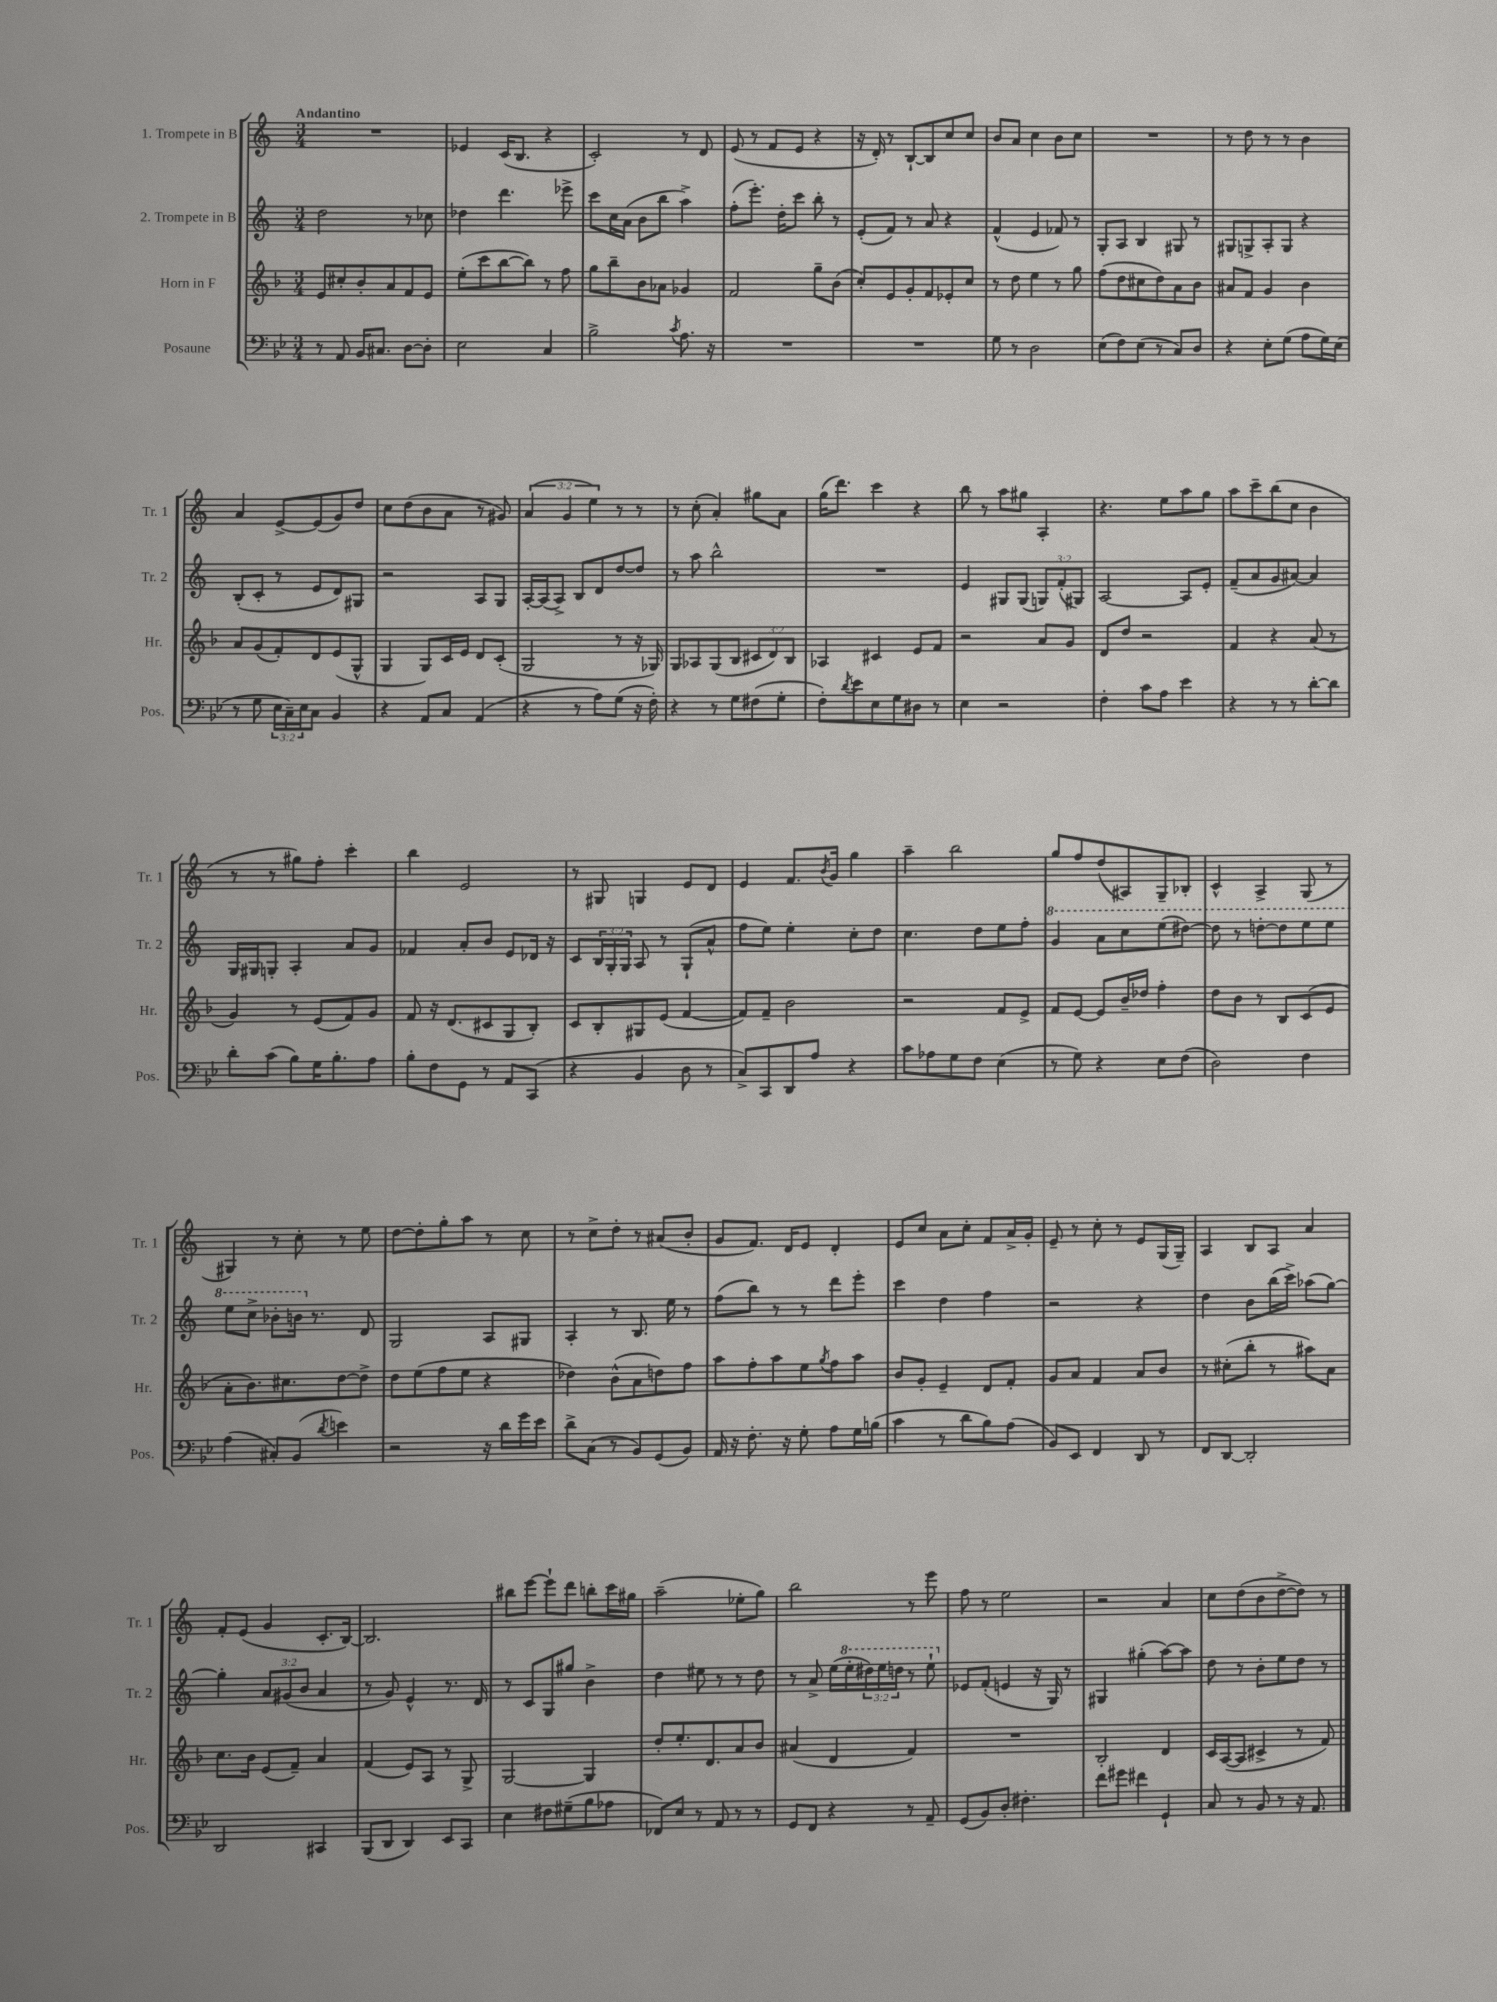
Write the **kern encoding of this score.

**kern	**kern	**kern	**kern
*part4	*part3	*part2	*part1
*staff4	*staff3	*staff2	*staff1
*I"Posaune	*I"Horn in F	*I"2. Trompete in B	*I"1. Trompete in B
*I'Pos.	*I'Hr.	*I'Tr. 2	*I'Tr. 1
*clefF4	*clefG2	*clefG2	*clefG2
*k[b-e-]	*k[b-]	*k[]	*k[]
*M3/4	*M3/4	*M3/4	*M3/4
=1	=1	=1	=1
!	!	!	!LO:TX:a:B:t=Andantino
8r	8e/L	2dd\	2.r
8AA/	8cc#X'/	.	.
16BB-/KL	8b-'/	.	.
8.C#X/J	.	.	.
.	8a/	.	.
[8D\L	8f/	8r	.
8D'\J]	8e/J	8cc-X\	.
=2	=2	=2	=2
2E-\	(8ee'\L	4dd-X\	4e-X/
.	8ccc\	.	.
.	[8bb-\	4.ddd\	(16c/KL
.	.	.	8.B/J
.	8bb-\J])	.	.
4C/	8r	.	4r
.	8ff\	8eee-X^\	.
=3	=3	=3	=3
2B-^\	8gg\L	8ccc\L	2c'/)
.	8bb-~\	16cc\L	.
.	.	(16a\JJ	.
.	8b-\	8b\L	.
.	8a-X\J	8bb\J	.
8qc/	.	.	.
8.A\	4g-X/	4aa^\)	8r
.	.	.	8d/
16r	.	.	.
=4	=4	=4	=4
2.r	2f/	(8ff'\L	(8e/
.	.	8.eee'\J)	8r
.	.	.	8f/L
.	.	16dd'\KL	.
.	.	8ccc\J	8e/J
.	8gg~\L	8bb'\	4r
.	(8b-\J	8r	.
=5	=5	=5	=5
2.r	8cc'/L)	(8e'/L	16r
.	.	.	16d'/)
.	8e/	8f/J)	8r
.	8g'/	8r	[8B`/L
.	8f/	8a/	8B/]
.	8e-X'/	4r	8cc/
.	8cc/J	.	8cc/J
=6	=6	=6	=6
8G\	8r	(4f^^/	8b/L
8r	8dd\	.	8a/J
2D\	4ee\	4e/	4cc\
.	8r	8f-X/)	8b\L
.	8gg\	8r	8cc\J
=7	=7	=7	=7
(8E-\L	(8ff\L	8G'/L	2.r
8F\)	8dd\	8A/J	.
(8E-\J	8cc#X\	4B/	.
8r	8dd\)	.	.
8C/L)	8a\	8G#X/	.
8D/J	8b-\J	8r	.
=8	=8	=8	=8
4r	8a#X/L	8G#X/L	8r
.	8f/J	8Gn^/	8dd\
8E-'\L	4g/	8A'/	8r
(8G\J	.	8G/J	8r
8A\L	4b-\	4r	4b\
16G\L)	.	.	.
(16E-\JJ	.	.	.
!!LO:LB:g=z
=9	=9	=9	=9
8r	8a/L	(8B'/L	4a/
8G\	(8g/	8c'/J	.
24E-\LL	8f'/)	8r	[8e^/L
24C~\)	.	.	.
24E-\J	.	.	.
8C\J	8d/	8e/L	(8e/]
4BB-/	(8e/	8d/)	8g/)
.	8G^^/J	8G#X/J	8dd/J
=10	=10	=10	=10
4r	4G/	2r	8cc\L
.	.	.	(8dd\
8AA/L	8G/L)	.	8b\
8C/J	16c/L	.	8a\J
.	16e/JJ	.	.
(4AA/	8d/L	8A/L	8r
.	(8c'/J	8G/J	8g#X/)
=11	=11	=11	=11
4r	2G/	[16A'/LL	(6a/
.	.	(16A/J]	.
.	.	8A^/J)	.
.	.	.	6g/
8r	.	8B/L	.
.	.	.	6ee\)
8A\L)	.	8d/	.
(8G\J	8r	[8dd/	8r
16r	16r	8dd/J]	8r
16F'\)	16G-X/)	.	.
=12	=12	=12	=12
4r	8G/L	8r	8r
.	8A-X/	8aa\	(8cc'\
8r	(8G/	2bb^^\	4a'/)
8G\L	8B-/J	.	.
(8F#X\	12c#X/L	.	8gg#X\L
.	12d/)	.	.
8G'\J	.	.	8a\J
.	12B-/J	.	.
=13	=13	=13	=13
8F'\L)	4A-X/	2.r	(16gg\KL
.	.	.	8.ddd\J)
8qd/	.	.	.
8e-\	.	.	.
8E-\	4c#X/	.	4ccc\
8G\	.	.	.
8D#X\J	8e/L	.	4r
8r	8f/J	.	.
=14	=14	=14	=14
4E-\	2r	4e/	8bb\
.	.	.	8r
2r	.	8G#X/L	8aa\L
.	.	(8G#/J	8gg#X\J
.	8a/L	12Gn/L)	4A'/
.	.	(12f'/	.
.	8g/J	.	.
.	.	12G#X/J)	.
=15	=15	=15	=15
4F'\	8d/L	[2A/	4.r
.	8dd/J	.	.
8c\L	2r	.	.
8A\J	.	.	8ee\L
4e-\	.	8A/L]	8aa\
.	.	8e'/J	8gg\J
=16	=16	=16	=16
4r	4f/	(8f~/L	8aa\L
.	.	8a/	8ccc~\
8r	4r	8g/	(8bb\
8r	.	[8a#X/J)	8cc\J
[8d'\L	(8a/	4a#/]	4b\
8d\J]	8r	.	.
!!LO:LB:g=z
=17	=17	=17	=17
8d'\L	4g/)	16G/LL	8r
.	.	16G#X/J	.
(8c\J	.	8Gn'/J	8r
8B-\L)	8r	4A'/	8gg#X\L)
16G\K	(8e/L	.	8ff'\J
8.B-'\	.	.	.
.	8f/)	8a/L	4ccc'\
8A\J	8g/J	8g/J	.
=18	=18	=18	=18
8B-'\L	8f/	4f-X/	4bb\
8F\	16r	.	.
.	(8.d/L	.	.
8GG\J	.	8a'/L	2e/
8r	8c#X/	8b/J	.
8AA/L	8G/	8e/L	.
(8CC/J	8B-'/J)	16d-X/Jk	.
.	.	16r	.
=19	=19	=19	=19
4r	8c/L	8c/L	8r
.	8B-'/	24B/L	8G#X/
.	.	24G'/	.
.	.	24G/JJ	.
4BB-/	8G#X/	8A/	4Gn/
.	(8e/J	8r	.
8D\	[4f/	(8G`/L	8e/L
8r	.	8a^^/J	8d/J
=20	=20	=20	=20
8C^/L)	8f/L])	8ff\L	4e/
8CC/	8f~/J	8ee\J)	.
8DD/	2b-\	4ee'\	8.f/L
8A/J	.	.	.
.	.	.	8qb/
.	.	.	16g/Jk
4r	.	8cc'\L	4gg\
.	.	8dd\J	.
=21	=21	=21	=21
8c\L	2r	4.cc\	4aa~\
8A-X\	.	.	.
8G\	.	.	2bb\
8F\J	.	8dd\L	.
(4E-\	8f/L	8ee\	.
.	8e^/J	8ff'\J	.
=22	=22	=22	=22
*	*	*8va	*
8r	8f/L	4gg/	8gg/L
8G\)	[8e/J	.	8ff/
4r	8e/L]	8aa\L	(8dd/
.	16b-~/L	8ccc\	8A#X/)
.	16dd-X/JJ	.	.
8E-\L	4ff'\	(8eee\	8G~/
(8F\J	.	[8ddd#X\J)	8B-X'/J
=23	=23	=23	=23
2D\)	8dd\L	8ddd#\]	4c^^/
.	8b-\J	8r	.
.	8r	[8dddn'\L	4A^/
.	8B-/L	8ddd\]	.
4F\	(8c/	8eee\	(8G/
.	8e/J	8eee\J	8r
!!LO:LB:g=z
=24	=24	=24	=24
(4A\	8a'\L	8eee\L	4G#X/)
.	8.b-\)	8ccc^\J	.
8C#X'/L)	.	8bb-X'\L	8r
.	8.cc#X\	.	.
(8BB-/J	.	16bbn\Jk	8cc'\
*	*	*X8va	*
.	.	8.r	.
8qd/	.	.	.
4en\)	[8dd\	.	8r
.	8dd^\J]	8d/	8ee\
=25	=25	=25	=25
2r	8dd\L	2G/	[8dd\L
.	(8ee\	.	8dd'\]
.	8ff\	.	8gg'\
.	8ee\J	.	8aa\J
16r	4r	8A/L	8r
16d\LL	.	.	.
16g\	.	8G#X/J	8cc\
16e-\JJ	.	.	.
=26	=26	=26	=26
8d^\L	4dd-X\)	4A'/	8r
(8C\J	.	.	8cc^\L
8r	(8b-^^\L	8r	8dd'\J
8BB-/L)	8a\	8.B/	8r
(8GG/	8ddn\)	.	(8a#X/L
.	.	16ee\	.
8BB-/J)	8ff\J	8r	8b'/J
=27	=27	=27	=27
16AA/	8aa\L	(8ff\L	8g/L
16r	.	.	.
8.F'\	8ff'\	8bb\J)	8.f/J)
.	8aa\	8r	.
16r	.	.	16d/KL
8G'\	8ee\	8r	8e/J
.	8qgg/	.	.
8A\L	8ff\	8ddd\L	4d'/
16G\L	8aa\J	8eee'\J	.
(16Bn\JJ	.	.	.
=28	=28	=28	=28
4c\	8b-/L	4ccc\	8e/L
.	8g'/J	.	8cc/J
8r	4e~/	4dd\	8a\L
8d\L	.	.	8cc'\J
8B-\)	8d/L	4ff\	8f/L
(8A\J	8f'/J	.	16a^/L
.	.	.	16g'/JJ
=29	=29	=29	=29
8BB-/L)	8g/L	2r	8e~/
8EE-/J	8a/J	.	8r
4FF/	4f/	.	8cc'\
.	.	.	8r
8DD/	8a/L	4r	8e/L
8r	8b-/J	.	(16G/L
.	.	.	16G~/JJ)
=30	=30	=30	=30
8FF/L	8r	4dd\	4A/
[8DD/J	(8cc#X'\L	.	.
2DD'/]	8bb-'\J	8b\L	8B/L
.	8r	(16bb\L	8A/J
.	.	16ccc^\JJ)	.
.	8aa#X\L)	(8aa-X\L	4a/
.	8a\J	[8gg\J)	.
!!LO:LB:g=z
=31	=31	=31	=31
2DD/	8.cc\L	4gg'\]	8f'/L
.	.	.	(8e/J
.	16b-\Jk	.	.
.	(8e/L	12a/L	4g/
.	.	(12g#X/	.
.	8f~/J)	.	.
.	.	12b/J	.
4CC#X/	4a/	4a/	8.c'/L
.	.	.	[16B/Jk)
=32	=32	=32	=32
(8BBB-/L	(4f/	8r	2.B/]
8DD/J	.	8g/)	.
4DD/)	8e/L)	4e^^/	.
.	8A/J	.	.
8EE-/L	8r	8.r	.
8CC/J	8G^/	.	.
.	.	16d/	.
=33	=33	=33	=33
4E-\	[2G/	8r	8bb#X\L
.	.	8c/L	[8eee\J
8F#X\L	.	8G/	8eee`\L]
(8G#X~\	.	8gg#X/J	8ddd\J
8B-\	4G/]	4b^\	8bbn'\L
8A-X\J	.	.	16ccc\L
.	.	.	16gg#X\JJ
=34	=34	=34	=34
8FF-X/L)	8dd'/L	4dd\	(2aa~\
8E-/J	8.ee'/	.	.
8r	.	8ee#X\	.
.	8.d/	.	.
8AA/	.	8r	.
8r	8a/	8r	8ee-X'\L
8r	8b-/J	8dd\	8gg\J)
=35	=35	=35	=35
8GG/L	(4a#X/	8r	2bb\
8FF/J	.	8a^/	.
4r	4d/	(16ee\LL	.
*	*	*8va	*
.	.	16eee'\	.
.	.	24ddd#X\)	.
.	.	24eee\	.
.	.	24dddn\JJ	.
8r	4f/)	8r	8r
8AA~/	.	8eee`\	8eee\
=36	=36	=36	=36
*	*	*X8va	*
(8GG/L	2.r	8e-X/L	8ff\
8BB-/)	.	(8f'/J	8r
8D'/J	.	4en/	2ee\
4.F#X'\	.	.	.
.	.	16r	.
.	.	16G/)	.
.	.	8r	.
=37	=37	=37	=37
8f\L	2B-'/	4G#X/	2r
8g#X\J	.	.	.
4f#X\	.	(4gg#X'\	.
4GG`/	4d/	[8aa\L)	4a/
.	.	8aa\J]	.
=38	=38	=38	=38
8C/	16c/LL	8dd\	8cc\L
.	([16A/J	.	.
8r	8A/J]	8r	(8dd\
8BB-/	4c#X^/	8b'\L	8b\
8r	.	8ee\	[8dd^\
16r	8r	8dd\J	8dd\J])
8.AA/	.	.	.
.	8f/)	8r	8r
==	==	==	==
*-	*-	*-	*-
